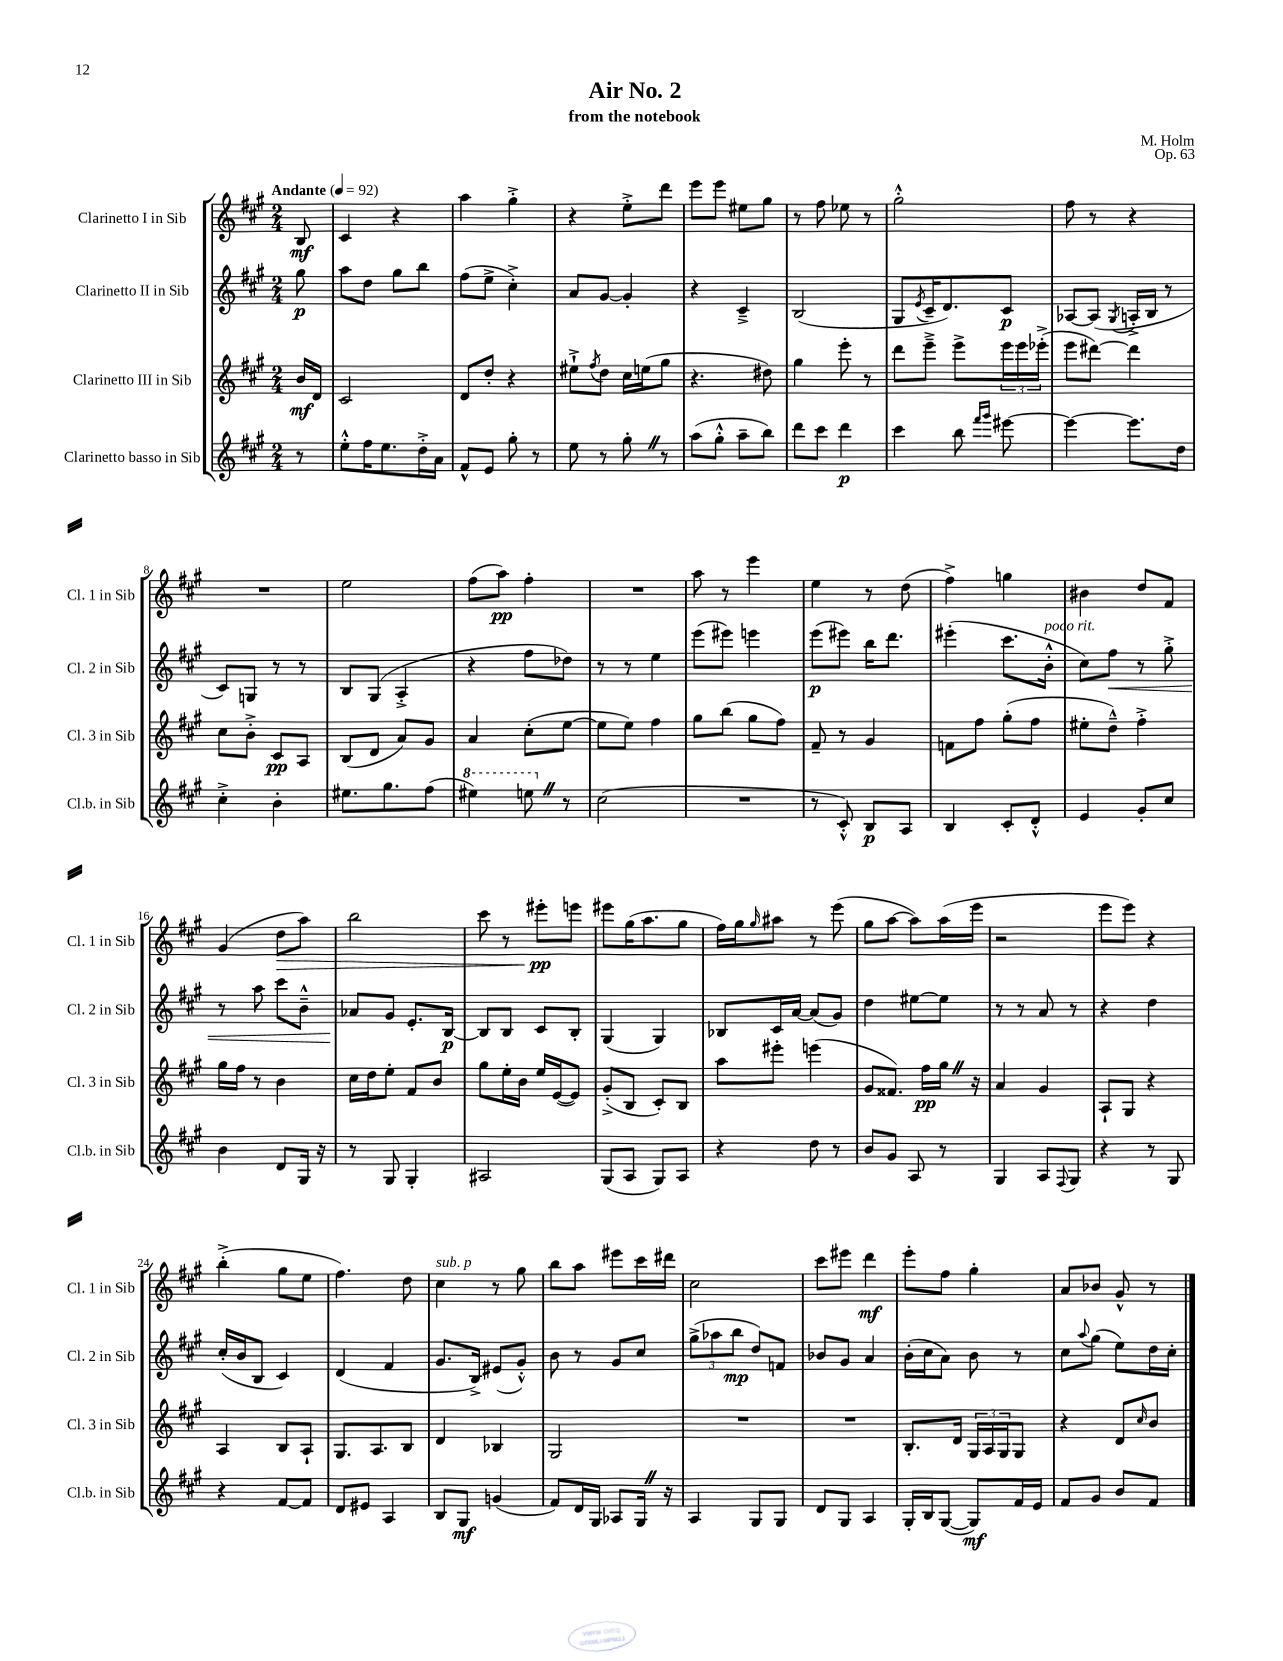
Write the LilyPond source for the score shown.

\header { title = "Air No. 2" composer = "M. Holm" subtitle = "from the notebook" opus = "Op. 63" }
<<
\new StaffGroup <<
\new Staff = "s0" \with { instrumentName = "Clarinetto I in Sib" shortInstrumentName = "Cl. 1 in Sib" } {
    \clef treble \key a \major \numericTimeSignature \time 2/4 \partial 8 \tempo "Andante" 4 = 92
    b8\mf |
    cis'4 r4 |
    a''4 gis''4-.-> |
    r4 e''8-.-> d'''8 |
    e'''8 e'''8 eis''8 gis''8 |
    r8 fis''8 ees''8 r8 |
    gis''2-.-^ |
    fis''8 r8 r4 |
    R2 |
    e''2 |
    fis''8( a''8\pp) fis''4-. |
    R2 |
    a''8 r8 e'''4 |
    e''4 r8 d''8( |
    fis''4->) g''4 |
    bis'4 d''8 fis'8 |
    gis'4( d''8\> a''8) |
    b''2 |
    cis'''8 r8 eis'''8-.\pp\! e'''8 |
    eis'''8 gis''16( a''8. gis''8 |
    fis''16) gis''16 \grace { gis''16 } ais''8 r8 e'''8( |
    gis''8 a''8~ a''8) a''16( e'''16 |
    r2 |
    e'''8 e'''8) r4 |
    b''4-.->( gis''8 e''8 |
    fis''4.) d''8 |
    cis''4^\markup { \italic "sub. p" } r8 gis''8 |
    b''8 a''8 eis'''8 cis'''16 dis'''16 |
    cis''2 |
    cis'''8 eis'''8 d'''4\mf |
    e'''8-. fis''8 gis''4-. |
    a'8 bes'8 gis'8-^ r8 \bar "|." |
}
\new Staff = "s1" \with { instrumentName = "Clarinetto II in Sib" shortInstrumentName = "Cl. 2 in Sib" } {
    \clef treble \key a \major \numericTimeSignature \time 2/4 \partial 8
    gis''8\p |
    a''8 d''8 gis''8 b''8 |
    fis''8( e''8-> cis''4-.->) |
    a'8 gis'8~ gis'4-. |
    r4 cis'4---> |
    b2( |
    gis8 \acciaccatura { e'8 } cis'16-- d'8.) cis'8\p |
    aes8~ aes8( \acciaccatura { gis8 } a16-.-> b16 r8 |
    cis'8) g8 r8 r8 |
    b8 gis8( a4-.-> |
    r4 fis''8 des''8) |
    r8 r8 e''4 |
    e'''8( eis'''8) e'''4 |
    e'''8\p( eis'''8) b''16 d'''8. |
    eis'''4-.( cis'''8. b'16-.-^^\markup { \italic "poco rit." } |
    cis''8) fis''8\< r8 gis''8-.-> |
    r8 a''8 cis'''8 b'8---^ |
    aes'8\! gis'8 e'8.-. b16~\p |
    b8 b8 cis'8 b8-. |
    gis4( gis4) |
    bes8 cis'16 a'16~ a'8( gis'8) |
    d''4 eis''8~ eis''8 |
    r8 r8 a'8 r8 |
    r4 d''4 |
    cis''16-.( b'16 b8 cis'4) |
    d'4( fis'4 |
    gis'8. b16->) eis'8( gis'8-.-^) |
    b'8 r8 gis'8 cis''8 |
    \tuplet 3/2 { gis''8->( aes''8 b''8\mp } d''8) f'8 |
    bes'8 gis'8 a'4 |
    b'16-.( cis''16 a'8) b'8 r8 |
    cis''8 \appoggiatura { a''8 } gis''8( e''8) d''16 cis''16-. \bar "|." |
}
\new Staff = "s2" \with { instrumentName = "Clarinetto III in Sib" shortInstrumentName = "Cl. 3 in Sib" } {
    \clef treble \key a \major \numericTimeSignature \time 2/4 \partial 8
    b'16\mf d'16 |
    cis'2 |
    d'8 d''8-. r4 |
    eis''8-!-> \acciaccatura { fis''8 } d''8 cis''16 e''16( gis''8 |
    r4. dis''8) |
    gis''4 e'''8-. r8 |
    d'''8 e'''8---> e'''8-> \tuplet 3/2 { e'''16 e'''16 ees'''16-.->( } |
    e'''8 dis'''8~) dis'''4 |
    cis''8 b'8-.-> cis'8\pp a8 |
    b8( d'8 a'8) gis'8 |
    a'4 cis''8-.( e''8~ |
    e''8 e''8) fis''4 |
    gis''8 b''8( gis''8 fis''8) |
    fis'8-- r8 gis'4 |
    f'8 fis''8 gis''8-.( fis''8 |
    eis''8-. d''8---^) fis''4-.-> |
    gis''16 fis''16 r8 b'4 |
    cis''16 d''16 e''8-. fis'8 b'8 |
    gis''8 e''16-. b'16 e''16 e'16~( e'8) |
    gis'8-.->( b8 cis'8-.) b8 |
    a''8 eis'''8-. e'''4( |
    gis'8 fisis'8.) fis''16\pp gis''16 \once \override BreathingSign.text = \markup { \musicglyph "scripts.caesura.straight" } \breathe r16 |
    a'4 gis'4 |
    a8-! gis8 r4 |
    a4 b8 a8-! |
    gis8. a8. b8 |
    d'4 bes4 |
    gis2 |
    R2 |
    R2 |
    b8.-. d'16 \tuplet 3/2 { gis16 a16 gis16 } gis8 |
    r4 d'8 \grace { cis''16 } b'8 \bar "|." |
}
\new Staff = "s3" \with { instrumentName = "Clarinetto basso in Sib" shortInstrumentName = "Cl.b. in Sib" } {
    \clef treble \key a \major \numericTimeSignature \time 2/4 \partial 8
    r8 |
    e''8-.-^ fis''16 e''8. d''16-.-> a'16 |
    fis'8-^ e'8 gis''8-. r8 |
    e''8 r8 gis''8-. \once \override BreathingSign.text = \markup { \musicglyph "scripts.caesura.straight" } \breathe r8 |
    a''8( gis''8-.-^ a''8-- b''8) |
    d'''8 cis'''8 d'''4\p |
    cis'''4 b''8 \grace { fis'''16 gis'''16 } eis'''8~ |
    eis'''4~ eis'''8. d''16 |
    cis''4-.-> b'4-. |
    eis''8. gis''8. fis''8( |
    \ottava #1 eis'''4) e'''8 \once \override BreathingSign.text = \markup { \musicglyph "scripts.caesura.straight" } \breathe \ottava #0 r8 |
    cis''2( |
    R2 |
    r8 cis'8-.-^) b8\p a8 |
    b4 cis'8-. d'8-.-^ |
    e'4 gis'8-. cis''8 |
    b'4 d'8 gis16 r16 |
    r8 gis8 gis4-. |
    ais2 |
    gis8( a8 gis8) a8 |
    r4 d''8 r8 |
    b'8 gis'8 a8 r8 |
    gis4 a8 \appoggiatura { fis8 } gis8 |
    r4 r8 gis8 |
    r4 fis'8~ fis'8 |
    d'8 eis'8 a4 |
    b8 gis8\mf g'4( |
    fis'8) d'16 gis16 aes8 gis16 \once \override BreathingSign.text = \markup { \musicglyph "scripts.caesura.straight" } \breathe r16 |
    a4 gis8 gis8 |
    d'8 gis8 a4 |
    gis16-. b16 gis8~( gis8\mf) fis'16 e'16 |
    fis'8 gis'8 b'8 fis'8 \bar "|." |
}
>>
>>
